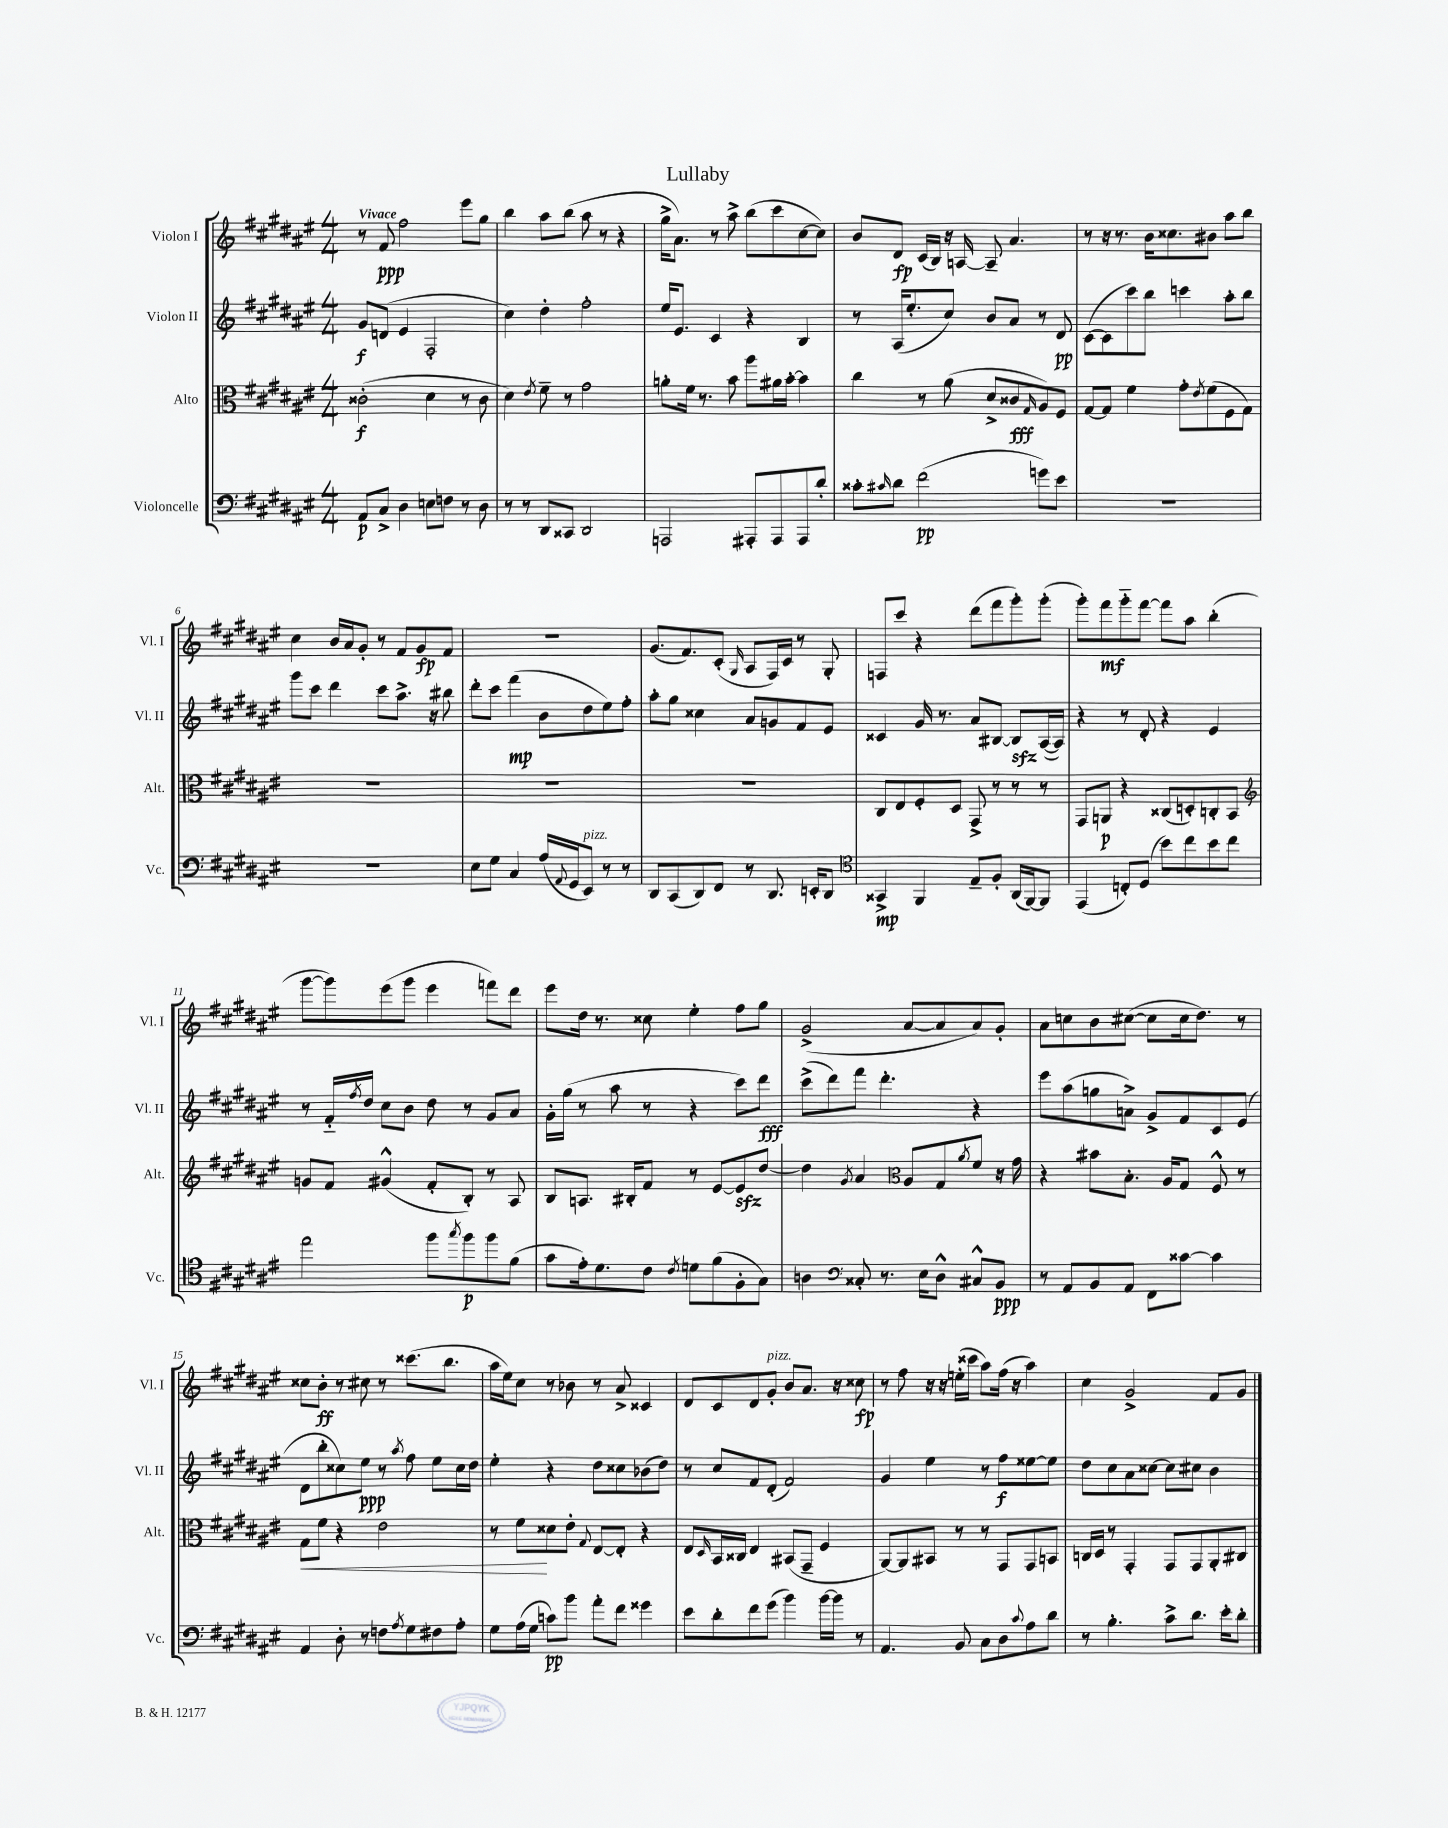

**kern	**kern	**kern	**kern
*staff4	*staff3	*staff2	*staff1
*clefF4	*clefC3	*clefG2	*clefG2
*k[f#c#g#d#a#e#]	*k[f#c#g#d#a#e#]	*k[f#c#g#d#a#e#]	*k[f#c#g#d#a#e#]
*M4/4	*M4/4	*M4/4	*M4/4
8AA#/L	(2c##'\	8g#/L	8r
8C#^/J	.	(8d/J	8f#/
4D#\	.	4e#/	2ff#\
8E\L	4d#\	2F#'/	.
8F\J	.	.	.
8r	8r	.	8eee#\L
8D#\	8c##\	.	8gg#\J
=	=	=	=
8r	4d#\)	4cc#\)	4bb\
8r	.	.	.
.	8qe#/	.	.
8DD#/L	8f#~\	4dd#'\	8aa#\L
8CC##/J	8r	.	(8bb\J
2DD#/	2g#\	2ff#'\	8aa#\
.	.	.	8r
.	.	.	4r
=	=	=	=
2AAA/	8a'\L	16ee#/LK	16gg#^\LK
.	.	8.e#/J	8.a#\J)
.	16f#\Jk	.	.
.	8.r	.	.
.	.	4c#/	8r
.	8b\	.	8aa#^\
8AAA#'/L	8aa#\L	4r	(8bb\L
8AAA#/	16a#\L	.	8ccc#\
.	[16b'\JJ	.	.
8AAA#/	4b\]	4B/	[8cc#\
8d#'/J	.	.	8cc#\]J)
=	=	=	=
8c##'\L	4cc#\	8r	8b/L
16qqc#/	.	.	.
8d#\J	.	(16A#/LK	8d#/J
.	.	8.ee#'/	.
(2f#\	8r	.	(16c#/LL
.	.	.	16B/JJ)
.	(8a#\	8cc#/J)	16r
.	.	.	[16A/
.	8d#^/L	8b/L	8A~/]
.	8c##/	8a#/J	4.a#/
.	16qqG#/	.	.
8g\L)	8A#/)	8r	.
8e#\J	8F#/J	8d#/	.
=	=	=	=
1r	[8G#/L	([8c#\L	8r
.	8G#/]J	8c#\]	16r
.	.	.	8.r
.	4f#\	8ccc#\)	.
.	.	8bb\J	16b\LK
.	.	.	8.cc##\
.	8g#'\L	4ccc\	.
.	8qe#/	.	.
.	(8f#\	.	8b#\J
.	8F#\	8aa#'\L	8aa#\L
.	8G#\J)	8bb\J	8bb\J
=	=	=	=
1r	1r	8ggg#\L	4cc#\
.	.	8ccc#\J	.
.	.	4ddd#\	16b/LL
.	.	.	16a#/J
.	.	.	8g#'/J
.	.	8ccc#\L	8r
.	.	8.aa#^\J	8f#/L
.	.	.	8g#/
.	.	16r	.
.	.	8bb#\	8f#/J
=	=	=	=
8E#\L	1r	8ddd#'\L	1r
8G#\J	.	8ccc#\J	.
4C#/	.	(4fff#\	.
(16A#/LL	.	8b\L	.
8qqAA#/	.	.	.
16GG#/J	.	.	.
8EE#/J)	.	8dd#\	.
8r	.	8ee#\)	.
8r	.	8ff#'\J	.
=	=	=	=
8DD#/L	1r	8aa#'\L	(8.g#/L
(8CC#/	.	8gg#\J	.
.	.	.	8.f#/)
8DD#/)	.	4cc##\	.
8FF#/J	.	.	(8c#'/J
.	.	.	16qqG#/
8r	.	8a#/L	8A#/L
8.DD#/	.	8g/	16F#/L)
.	.	.	16c#/JJ
.	.	8f#/	8r
16EE'/LK	.	.	.
8DD#/J	.	8e#/J	8G#'/
=	=	=	=
*clefC4	*	*	*
4GG##^/	8C#/L	4c##/	8F/L
.	8E#/	.	8ccc#/J
4FF#/	8F#'/	16g#/	4r
.	.	8.r	.
.	8D#/J	.	.
8E#~/L	8GG#^/	8a#/L	(8ddd#\L
8F#'/J	8r	[8B#/J	8fff#\
(16AA#/LL	8r	8B#/]L	8ggg#'\)
[16FF#/J)	.	.	.
8FF#/]J	8r	([16A#/L	(8ggg#'\J
.	.	16A#/]JJ)	.
=	=	=	=
(4EE#/	8GG#/L	4r	8ggg#'\L)
.	8AA/J	.	8fff#\
8C'/L)	4r	8r	8ggg#'~\
(8D#/J	.	8d#'/	[8fff#\J
8b\L)	(8C##/L	4r	8fff#\]L
8cc#\	8D'/)	.	8aa#\J
8b\	8C'/	4e#/	(4bb'\
8cc#\J	8BB/J	.	.
=	=	=	=
*	*clefG2	*	*
2ee#\	8g/L	8r	[8ggg#\L
.	8f#/J	16f#'~/LL	8ggg#\])
.	.	8qff#/	.
.	.	16dd#/JJ	.
.	(4g#^^/	8cc#\L	(8eee#\
.	.	8b\J	8ggg#\J
8ff#\L	8f#'/L	8dd#\	4eee#\
8qgg#/	.	.	.
8ff#\	8B'/J)	8r	.
8ff#\	8r	8g#/L	8fff\L)
(8f#\J	8A#/	8a#/J	8ddd#\J
=	=	=	=
8g#\L	8B/L	16g#'\LL	8eee#\L
.	.	(16gg#\JJ	.
16e#'\k)	8.A/J	8r	16dd#\Jk
8.d#\	.	.	8.r
.	.	8aa#\	.
.	16B#'/LK	.	.
8c#\J	8f#/J	8r	8cc##\
8qc#/	.	.	.
8d\L	8r	4r	4ee#'\
(8f#\	[8e#/L	.	.
8F#'\	8e#/]	8ccc#\L)	8ff#\L
8G#\J)	[8dd#/J	8ddd#\J	8gg#\J
=	=	=	=
4A\	4dd#\]	(8ccc#^\L	(2g#^/
.	.	8ddd#\)	.
*clefF4	*	*	*
.	8qg#/	.	.
8C##'/	4a#/	8fff#\J	.
8.r	.	4.ddd#'\	.
*	*clefC3	*	*
.	8A#/L	.	[8a#/L
16E#\LK	.	.	.
8D#^^\J	8G#/	.	8a#/]
.	8qa#/	.	.
8C#^^/L	8f#/J	4r	8a#/)
8BB/J	16r	.	8g#'/J
.	16g#\	.	.
=	=	=	=
8r	4r	8eee#\L	8a#\L
8AA#/L	.	(8aa#\	8cc\
8BB/	8b#\L	8gg\	8b\
8AA#/J	8.B'\J	8a^\J)	([8cc#\J
8FF#\L	.	8g#^/L	8cc#\]L
.	16A#/LK	.	.
[8c##\J	8G#/J	8f#/	16cc#\k
.	.	.	8.dd#\J)
4c##\]	8F#^^/	8c#/	.
.	8r	(8e#/J	8r
=	=	=	=
4AA#/	8G#\L	8d#\L	8cc##\L
.	8f#\J	8bb'\	8b'\J
8D#'\	4r	8cc##\)	8r
8r	.	8ee#\J	8cc#\
8F\L	2e#\	8r	8r
8qA#/	.	8qaa#/	.
8G#\	.	8ff#\	(8.ccc##\L
8F#\	.	8ee#\L	.
.	.	.	8.bb\J
8A#'\J	.	16cc##\L	.
.	.	16dd#\JJ	.
=	=	=	=
8G#\L	8r	4ee#'\	16aa#\LL
.	.	.	16ee#\J)
(16A#\L	8f#\L	.	8cc#\J
16G#\JJ	.	.	.
8c\L)	8d##\	4r	8r
8b\J	8e#'\J	.	8b-\
.	8qqG#/	.	.
8a#'\L	[8E#/L	8dd#\L	8r
8f#\J	8E#'/]J	8cc##\	8a#^/
4g##\	4r	(8b-\	4c##/
.	.	8dd#\J)	.
=	=	=	=
8e#\L	8E#/L	8r	8d#/L
.	16qqD#/	.	.
8d#'\	16BB/L	8cc#/L	8c#/
.	16C##/JJ	.	.
8f#\	4E#/	8f#/	8d#/
(8g#\J	.	(8d#'/J	8g#'/J
4b\)	(8BB#/L	2f#/)	8b/L
.	8GG#~/J	.	8.a#/J
[16b\LL	4F#/	.	.
16b\]JJ	.	.	16r
8r	.	.	8cc##\
=	=	=	=
4.AA#/	[8AA#/L)	4g#/	8r
.	8AA#/]	.	8ff#\
.	8BB#/J	4ee#\	16r
.	.	.	16r
8BB/	8r	.	(16ee'\LL
.	.	.	16ccc##\JJ
8C#\L	8r	8r	8aa#\L)
8D#\	8GG#/L	8ff#\L	(16ff#\Jk
.	.	.	16r
8qqc#/	.	.	.
8A#\	8GG#/	[8ee##\	4aa#\)
8d#\J	8BB/J	8ee##\]J	.
=	=	=	=
8r	16C/LL	8dd#\L	4cc#\
.	16D#/JJ	.	.
4.B'\	8r	8cc#\	.
.	4GG#'/	8a#\	2g#^/
.	.	[8cc##\J	.
8c#^\L	8GG#/L	8cc##\]L	.
8.d#\J	8GG#/	8cc#\J	.
.	8AA#'/	4b\	8f#/L
16e#'\LK	.	.	.
8d#'\J	8C#/J	.	8g#/J
==	==	==	==
*-	*-	*-	*-
